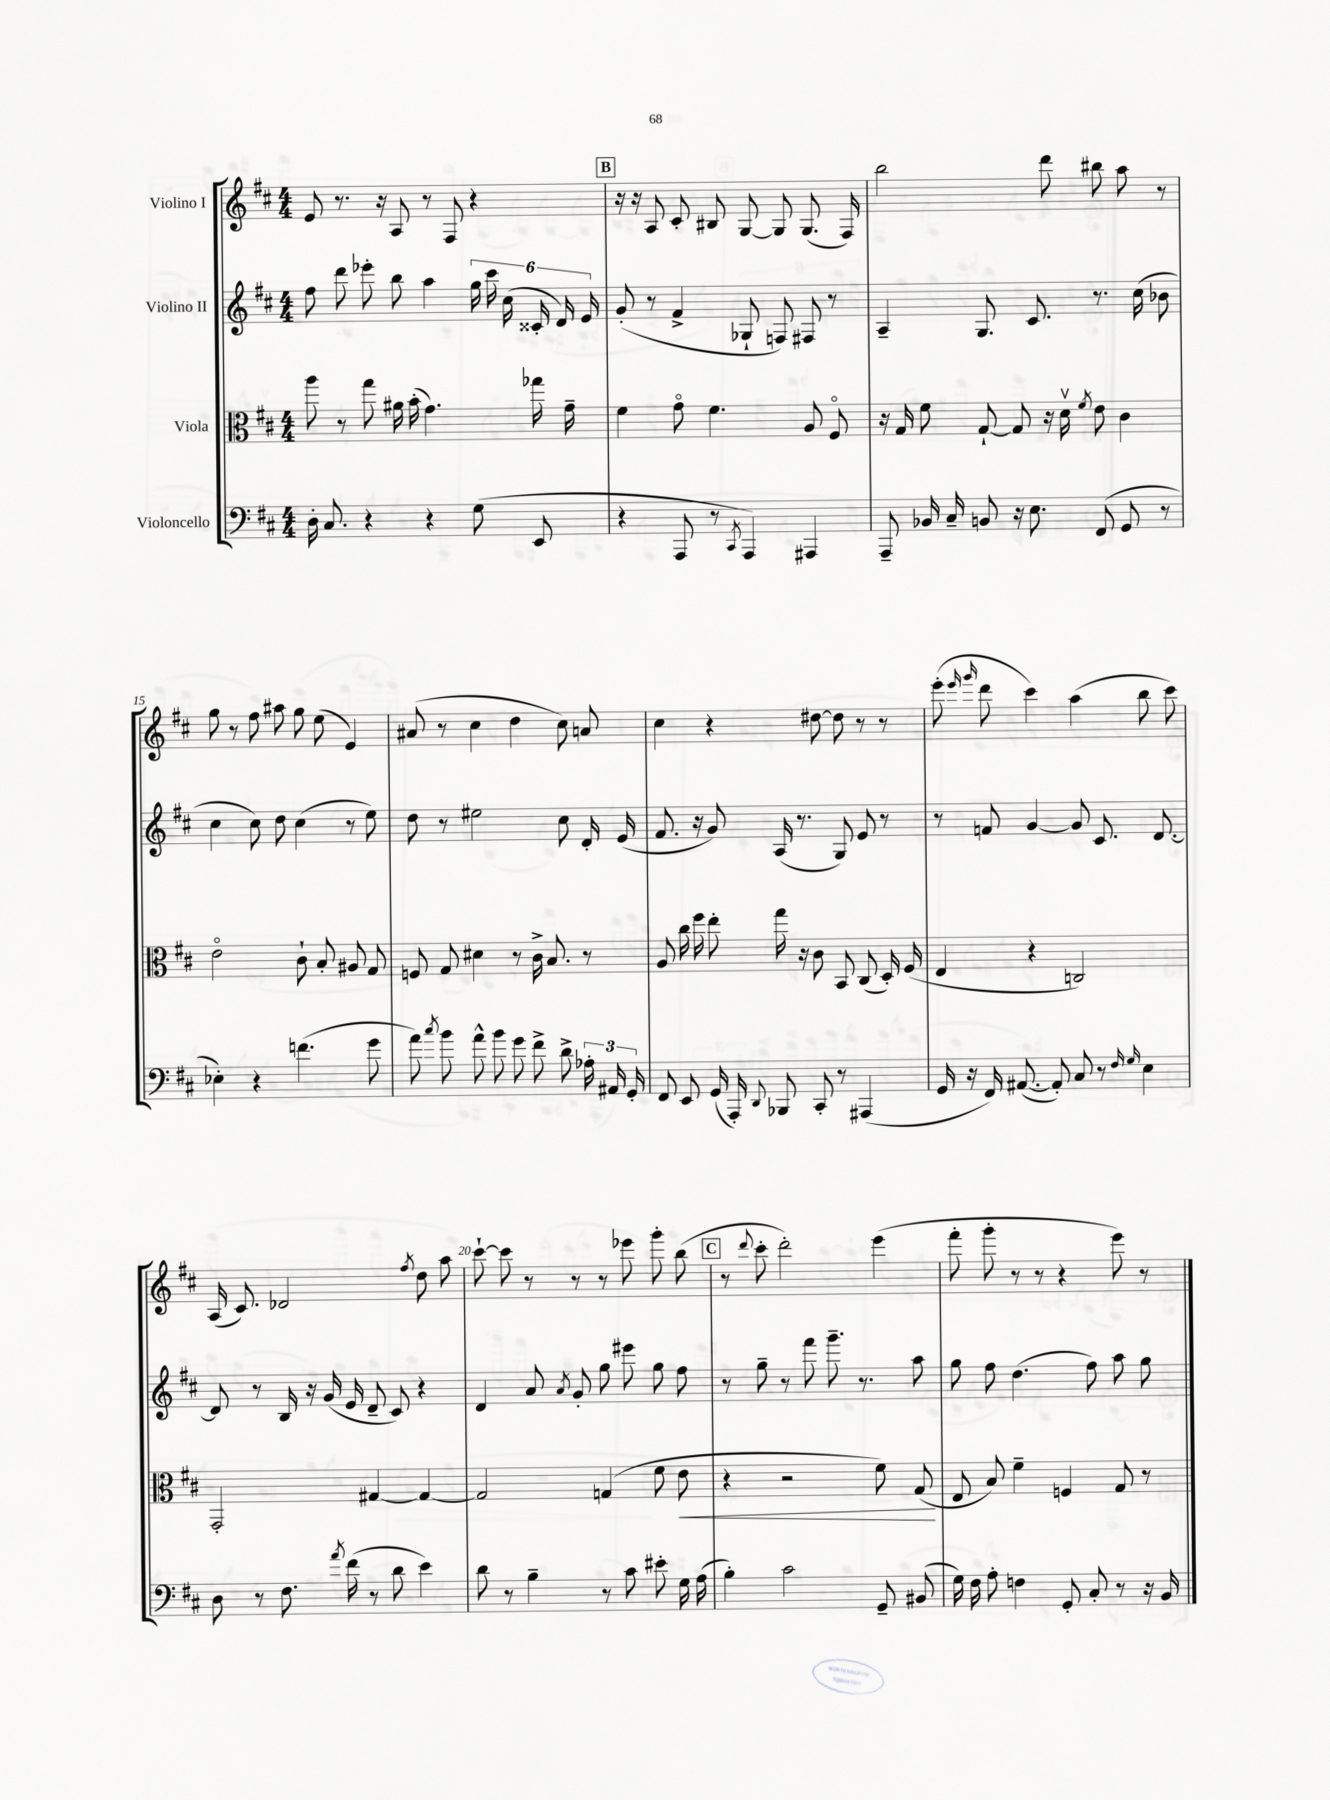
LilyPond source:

<<
\new StaffGroup <<
\new Staff = "s0" \with { instrumentName = "Violino I" } {
    \clef treble \key d \major \numericTimeSignature \time 4/4
    \autoBeamOff e'8 r8. r16 a8 r8 fis8 r4 |
    \mark \markup { \box "B" } r16 r16 a8 cis'8-. bis8 g8~ g8 g8.( fis16) |
    b''2 d'''8 bis''8 a''8 r8 |
    g''8 r8 fis''8 ais''8 g''8 e''8( e'4) |
    ais'8( r8 cis''4 d''4 cis''8) a'8 |
    cis''4 r4 dis''8~ dis''8 r8 r8 |
    e'''8-.( \grace { e'''16 g'''16 } d'''8 cis'''4) a''4( b''8 cis'''8) |
    a16( cis'8.) des'2 \acciaccatura { fis''8 } d''8 a''8 |
    cis'''8~-! cis'''8 r8 r8 r8 ees'''8 g'''8-. b''8( |
    \mark \markup { \box "C" } r8 \appoggiatura { d'''8 } cis'''8-. d'''2-.) e'''4( |
    fis'''8-. g'''8-. r8 r8 r4 e'''8) r8 \bar "|." |
}
\new Staff = "s1" \with { instrumentName = "Violino II" } {
    \clef treble \key d \major \numericTimeSignature \time 4/4
    \autoBeamOff fis''8 d'''8 ees'''8-. b''8 a''4 \tuplet 6/4 { g''16 cis'''16 cis''16( cisis'16-. d'16) e'16 } |
    \mark \markup { \box "B" } g'8-.( r8 fis'4-> ges8-! f8) fis8 r8 |
    a4-- g8. cis'8. r8. cis''16( bes'8 |
    cis''4 cis''8) d''8 cis''4( r8 e''8) |
    d''8 r8 eis''2 cis''8 d'16-. e'16( |
    fis'8. r16 g'8) a16( r8. g8) e'8 r8 |
    r8 f'8 g'4~ g'8 cis'8. d'8.~ |
    d'8 r8 b16 r16 g'16( e'16 d'8-- cis'8) r4 |
    d'4 a'8 \acciaccatura { a'8 } g'8-. g''8 eis'''8 g''8 fis''8 |
    \mark \markup { \box "C" } r8 g''8-- r8 fis'''8 g'''8.-- r8. a''8 |
    g''8 fis''8 d''4.( fis''8) a''8 g''8 \bar "|." |
}
\new Staff = "s2" \with { instrumentName = "Viola" } {
    \clef alto \key d \major \numericTimeSignature \time 4/4
    \autoBeamOff a''8 r8 g''8 ais'16 b'16-.( g'4.) ges''16 g'16-- |
    \mark \markup { \box "B" } fis'4 g'8\flageolet fis'4. a8 fis8\flageolet |
    r16 g16 fis'8 g8~-! g8 r16 d'16\upbow \acciaccatura { fis'8 } e'8 cis'4 |
    e'2\flageolet cis'8-! b8-. ais8 g8 |
    f8 g8 dis'4 r8 cis'16-> b8. r8 |
    a8 cis''16 fis''16 e''8-. g''16 r16 cis'8 b,8 cis8( d16-.) fis16( |
    e4 r4 c2) |
    g,2-. gis4~ gis4~ |
    gis2 g4( fis'8 e'8\< |
    \mark \markup { \box "C" } r4 r2 fis'8) g8\!( |
    e8 b8) fis'4-- f4 g8 r8 \bar "|." |
}
\new Staff = "s3" \with { instrumentName = "Violoncello" } {
    \clef bass \key d \major \numericTimeSignature \time 4/4
    \autoBeamOff d16-. cis8. r4 r4 g8( e,8 |
    \mark \markup { \box "B" } r4 a,,8 r8 \acciaccatura { cis,8 } a,,4) ais,,4 |
    a,,8-- bes,16 cis16-- b,8 r16 e8. fis,8( g,8 r8 |
    ees4-.) r4 f'4.( g'8 |
    a'8) \acciaccatura { cis''8 } b'8 a'8-^ b'8 g'8 fis'8-> d'8-> \tuplet 3/2 { aes16-. ais,16 g,16-. } |
    fis,8 e,8 g,16( a,,16-.) \appoggiatura { d,8 } bes,,8 cis,8-. r8 ais,,4( |
    g,16 r16 fis,16) ais,8.~( ais,8-.) cis8 r8 \grace { fis16 g16 } e4 |
    d8 r8 fis8. \acciaccatura { a'8 } fis'16( r8 d'8 e'4) |
    d'8 r8 b4-- r8 cis'8 eis'8-. g16 a16( |
    \mark \markup { \box "C" } b4-.) cis'2 g,8-- bis,8( |
    g16) fis16 a8-. f4 g,8-. cis8-. r8 r16 b,16 \bar "|." |
}
>>
>>
\layout { \context { \Score currentBarNumber = #12 \override BarNumber.break-visibility = ##(#f #t #t) barNumberVisibility = #(every-nth-bar-number-visible 5) } }
